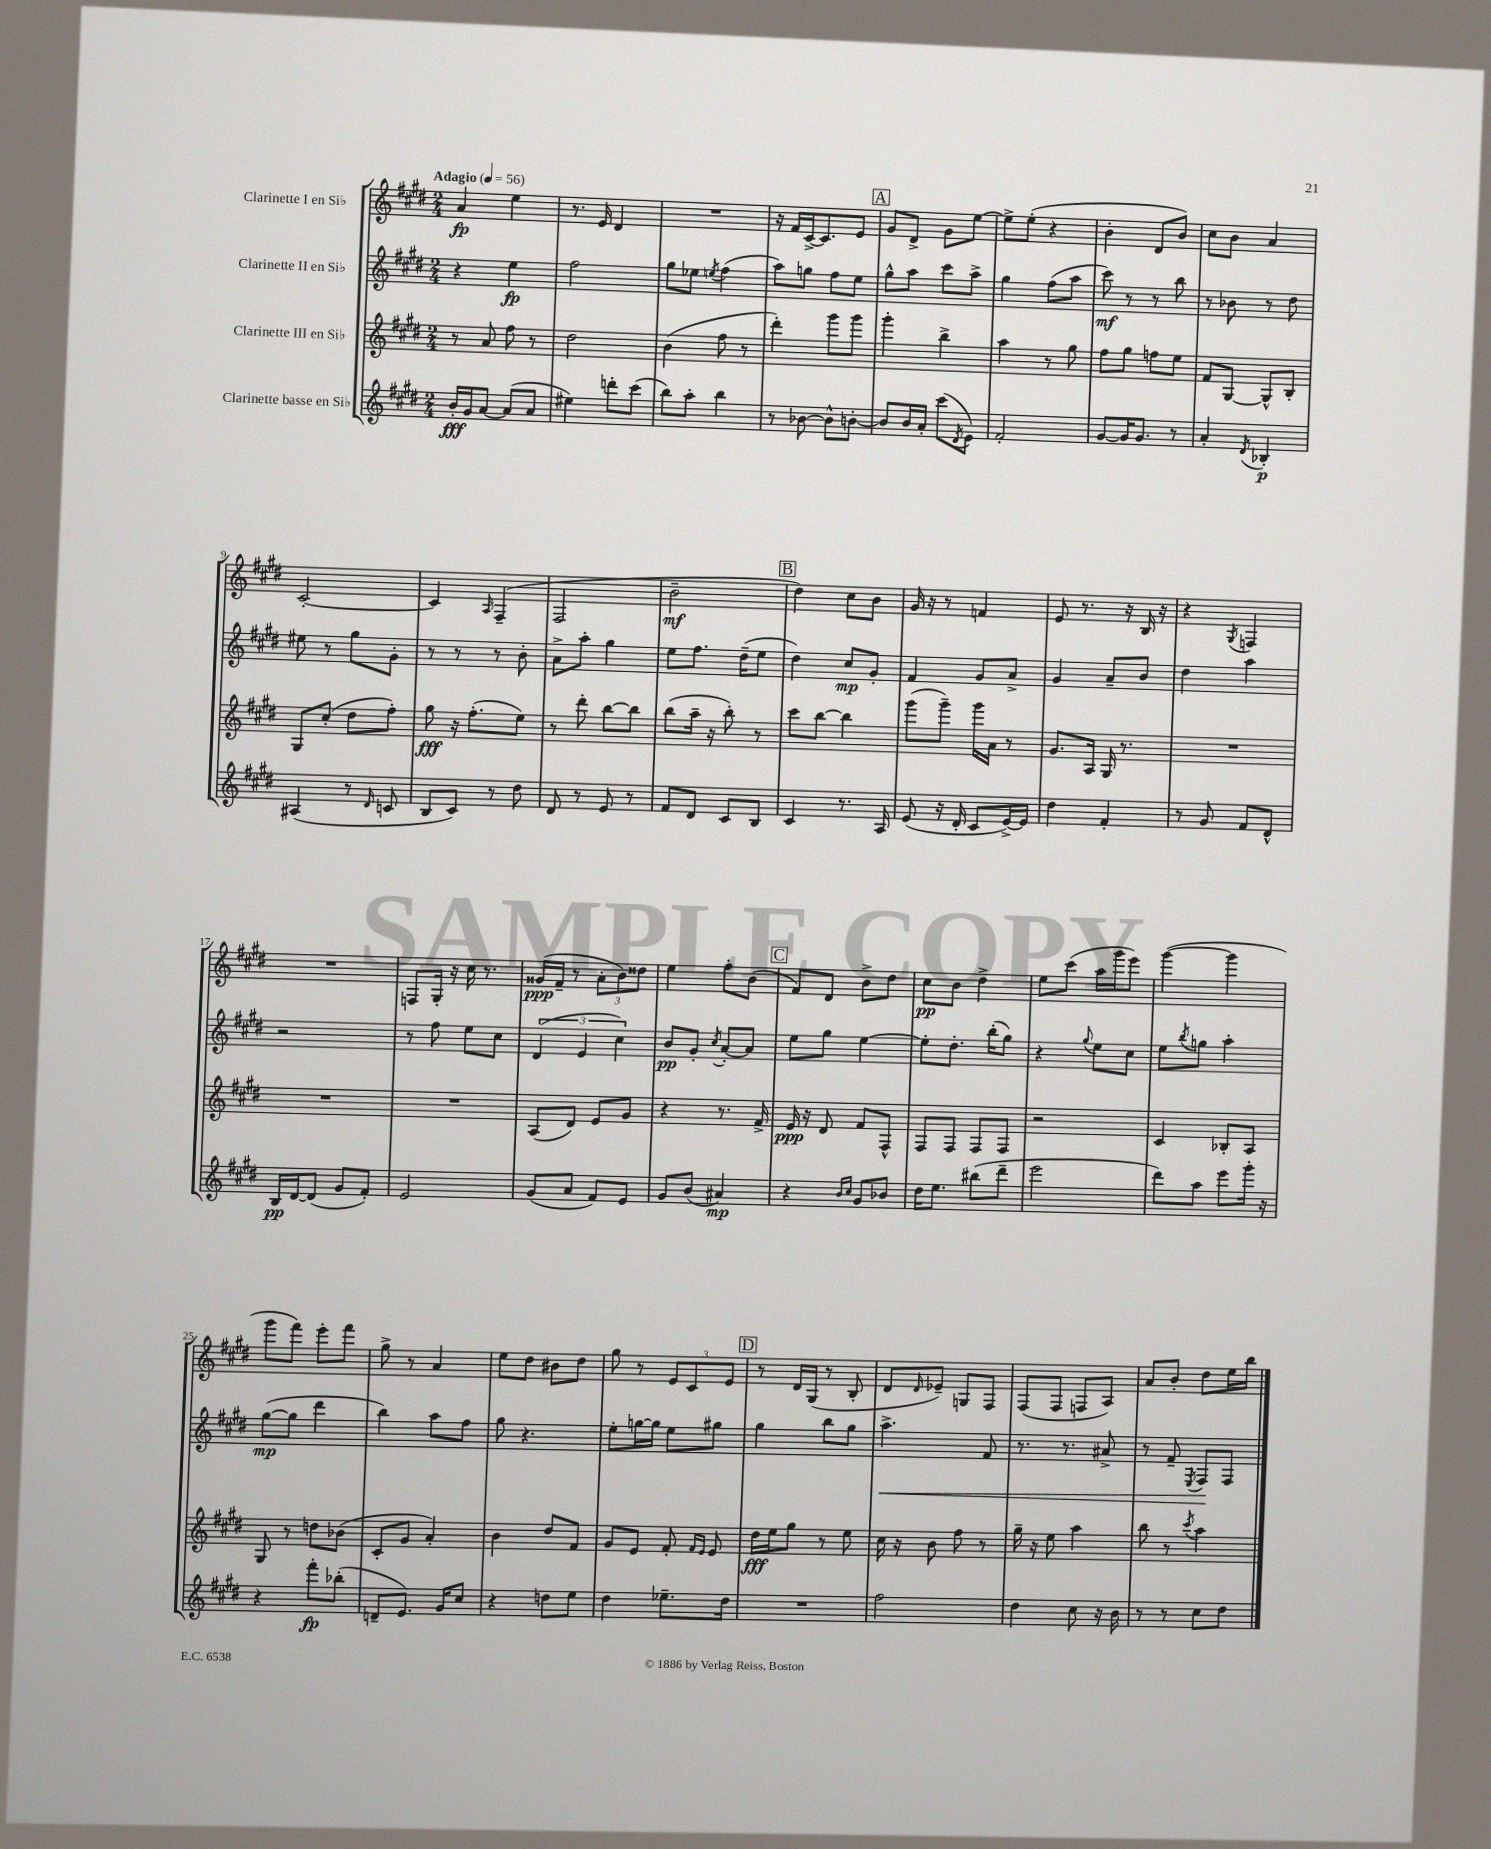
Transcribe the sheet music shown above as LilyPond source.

<<
\new StaffGroup <<
\new Staff = "s0" \with { instrumentName = "Clarinette I en Sib" } {
    \clef treble \key e \major \numericTimeSignature \time 2/4 \tempo "Adagio" 4 = 56
    a'4\fp e''4 |
    r8. e'16 dis'4 |
    R2 |
    r16 fis'16 cis'16~-> cis'8. e'8 |
    \mark \markup { \box "A" } gis'8 dis'8-> gis'8 e''8~ |
    e''8-> e''8-.( r4 |
    b'4-. dis'8 b'8) |
    cis''8 b'8 a'4 |
    cis'2~-. |
    cis'4 \grace { a16 } fis4--( |
    fis2 |
    b'2--\mf |
    \mark \markup { \box "B" } dis''4) cis''8 b'8 |
    gis'16 r16 r8 f'4 |
    e'8 r8. r16 b16 r16 |
    r4 \acciaccatura { gis8 } f4 |
    R2 |
    f8 gis16-. r16 cis''16 r8. |
    gisis'16\ppp( fis'16-- r8 \tuplet 3/2 { a'8-. b'8) disis''8 } |
    e''4 fis''8-. b'8( |
    \mark \markup { \box "C" } fis'8) dis'8 b'8-> dis''8 |
    cis''8\pp b'8 dis''4-> |
    e''8 cis'''8( a''16 gis'''16 e'''8) |
    gis'''4~( gis'''4 |
    gis'''8 fis'''8) e'''8-. fis'''8 |
    gis''8-> r8 a'4 |
    e''8 dis''8 bis'8 dis''8 |
    gis''8 r8 \tuplet 3/2 { e'8 cis'8 e'8 } |
    \mark \markup { \box "D" } r8 dis'16 gis16( r8 b8-. |
    dis'8 \grace { dis'16 } ees'8--) g8 fis8 |
    fis8( fis8 f8 a8) |
    a'8 b'8-. dis''8 e''16 b''16 \bar "|." |
}
\new Staff = "s1" \with { instrumentName = "Clarinette II en Sib" } {
    \clef treble \key e \major \numericTimeSignature \time 2/4
    r4 e''4\fp |
    fis''2 |
    gis''8 ees''8 \acciaccatura { e''8 } fis''4( |
    a''8) g''8 fis''8 e''8 |
    \mark \markup { \box "A" } gis''8-^ a''8 cis'''8 a''8-> |
    gis''4 fis''8( a''8 |
    cis'''8\mf) r8 r8 b''8 |
    r8 bes'8 r8 dis''8 |
    eis''8 r8 gis''8 gis'8-. |
    r8 r8 r8 b'8-. |
    a'8-> a''8-. gis''4 |
    e''8 fis''8. dis''16--( e''8 |
    \mark \markup { \box "B" } dis''4) cis''8\mp gis'8-. |
    fis'4 gis'8 a'8-> |
    gis'4 a'8-- b'8 |
    dis''4 a''4 |
    r2 |
    r8 fis''8 e''8 cis''8 |
    \tuplet 3/2 { dis'4( e'4 cis''4) } |
    b'8\pp gis'8-. \acciaccatura { cis''8 } a'8~-. a'8 |
    \mark \markup { \box "C" } e''8 gis''8 e''4~ |
    e''8-. dis''8.-. b''16-.( gis''8) |
    r4 \appoggiatura { gis''8 } e''8 cis''8 |
    e''8 \acciaccatura { b''8 } g''8 a''4-. |
    gis''8~\mp( gis''8 dis'''4 |
    b''4) a''8 fis''8 |
    gis''8 r4. |
    e''8-. g''16~ g''16 e''8 gis''8 |
    \mark \markup { \box "D" } gis''4 b''8 gis''8 |
    a''4.->\< fis'8 |
    r8. r8. ais'8-> |
    r8 fis'8-- \acciaccatura { e8 } fis8\! fis8 \bar "|." |
}
\new Staff = "s2" \with { instrumentName = "Clarinette III en Sib" } {
    \clef treble \key e \major \numericTimeSignature \time 2/4
    r8 a'8 fis''8 r8 |
    dis''2 |
    b'4( fis''8 r8 |
    dis'''4-.) gis'''8 gis'''8 |
    \mark \markup { \box "A" } gis'''4-. b''4-> |
    a''4 r8 gis''8 |
    fis''8 gis''8 f''8 e''8 |
    fis'8 gis8~ gis8-^ b8-. |
    gis8 cis''8-.( dis''8 fis''8-.) |
    gis''8\fff r16 fis''8.-.( e''8) |
    r8 dis'''8-. b''8~ b''8 |
    b''8( a''16-- r16 b''8-.) r8 |
    \mark \markup { \box "B" } cis'''8 b''8~ b''4 |
    gis'''8( gis'''8--) gis'''16 a'16 r8 |
    gis'8. a16 gis16 r8. |
    R2 |
    R2 |
    R2 |
    a8( dis'8) e'8 gis'8 |
    r4 r8. fis'16-> |
    \mark \markup { \box "C" } e'16\ppp r16 dis'8 fis'8 fis8-^ |
    fis8 fis8 fis8 fis8 |
    r2 |
    cis'4 bes8-. a8 |
    gis8 r8 d''8 bes'8( |
    cis'8-. gis'8 a'4-.) |
    b'4 dis''8 fis'8 |
    gis'8 e'8 fis'8-. \grace { fis'16 e'16 } e'8 |
    \mark \markup { \box "D" } dis''16\fff e''16 gis''8 r8 e''8 |
    cis''16 r16 b'8 fis''8 r8 |
    gis''16-- r16 e''8 a''4 |
    b''8 r8 \acciaccatura { cis'''8 } a''4 \bar "|." |
}
\new Staff = "s3" \with { instrumentName = "Clarinette basse en Sib" } {
    \clef treble \key e \major \numericTimeSignature \time 2/4
    b'16-.\fff gis'16 a'8~ a'8( a'8 |
    eis''4) d'''8-. cis'''8( |
    b''8) a''8-. b''4 |
    r8 bes'8~ bes'8-^ b'8~-. |
    \mark \markup { \box "A" } b'8 b'16 a'16-. cis'''8( \acciaccatura { dis'8 } e'8) |
    fis'2-. |
    gis'8~ gis'16 gis'8. r8 |
    a'4-. \acciaccatura { dis'8 } bes4-.\p |
    ais4( r8 \grace { dis'16 } c'8 |
    b8 cis'8) r8 dis''8 |
    dis'8 r8 e'8 r8 |
    fis'8 dis'8 cis'8 b8 |
    \mark \markup { \box "B" } cis'4 r8. a16 |
    e'8( r16 dis'16-. cis'8 e'16~->) e'16 |
    dis''4 fis'4-. |
    r8 gis'8 fis'8 dis'8-^ |
    b16\pp dis'16~ dis'8( gis'8 fis'8-.) |
    e'2 |
    gis'8( a'8 fis'8) e'8 |
    gis'8 b'8( ais'4\mp) |
    \mark \markup { \box "C" } r4 \grace { b'16 cis''16 } gis'8 bes'8 |
    dis''16 e''8. bis''8( dis'''8-- |
    e'''2 |
    dis'''8) a''8 e'''8 gis'''16-. r16 |
    r4 fis'''8-.\fp bes''8-.( |
    d'8-- e'8.) gis'16 cis''8 |
    r4 d''8 e''8 |
    dis''4 ees''8.-- dis''16 |
    \mark \markup { \box "D" } R2 |
    fis''2 |
    dis''4 cis''8 r16 b'16 |
    r8 r8 cis''8 dis''8 \bar "|." |
}
>>
>>
